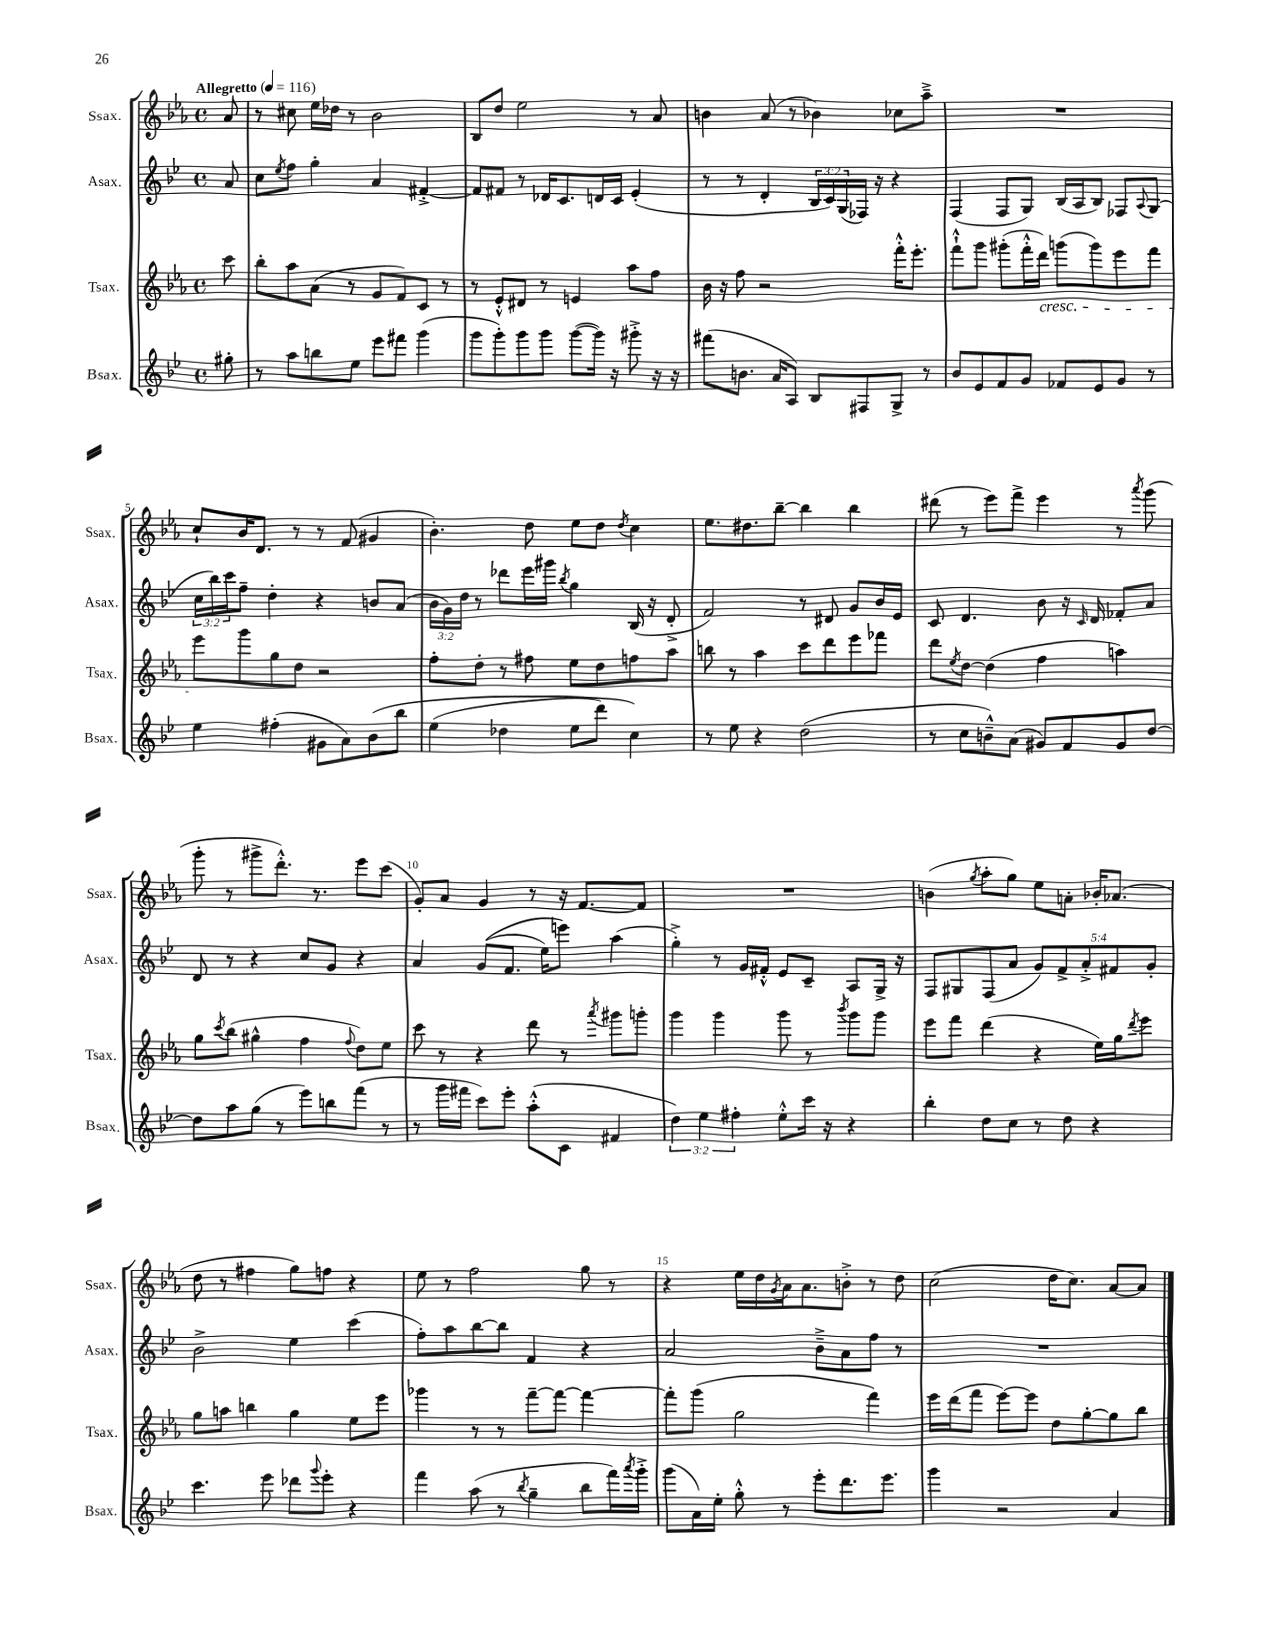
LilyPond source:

<<
\new StaffGroup <<
\new Staff = "s0" \with { instrumentName = "Ssax." shortInstrumentName = "Ssax." } {
    \clef treble \key ees \major \defaultTimeSignature \time 4/4 \partial 8 \tempo "Allegretto" 4 = 116
    aes'8 |
    r8 cis''8 ees''16 des''16 r8 bes'2 |
    bes8 d''8 ees''2 r8 aes'8 |
    b'4 aes'8( r8 bes'4) ces''8 aes''8---> |
    R1 |
    c''8-! bes'16 d'8. r8 r8 f'8( gis'4 |
    bes'4.-.) d''8 ees''8 d''8 \acciaccatura { d''8 } c''4 |
    ees''8. dis''8. bes''8~-- bes''4 bes''4 |
    dis'''8( r8 ees'''8) f'''8-> ees'''4 r8 \acciaccatura { aes'''8 } g'''8( |
    g'''8-. r8 gis'''8-> d'''8.-.-^) r8. ees'''8 c'''8( |
    g'8-.) aes'8 g'4 r8 r16 f'8.~ f'8 |
    R1 |
    b'4( \acciaccatura { g''8 } aes''8-. g''8) ees''8 a'8-. bes'16-. aes'8.( |
    d''8 r8 fis''4 g''8) f''8 r4 |
    ees''8 r8 f''2 g''8 r8 |
    r4 ees''16 d''16 \acciaccatura { g'8 } aes'16 aes'8. b'8-.-> r8 d''8 |
    c''2( d''16 c''8.) aes'8~ aes'8 \bar "|." |
}
\new Staff = "s1" \with { instrumentName = "Asax." shortInstrumentName = "Asax." } {
    \clef treble \key bes \major \defaultTimeSignature \time 4/4 \override Staff.TupletNumber.text = #tuplet-number::calc-fraction-text \partial 8
    a'8 |
    c''8 \acciaccatura { ees''8 } f''8 g''4-. a'4 fis'4~-.-> |
    fis'8 fis'8 r8 des'16 c'8. d'16 c'16 ees'4-.( |
    r8 r8 d'4-. \tuplet 3/2 { bes16 c'16) g16( } fes16) r16 r4 |
    f4( f8 g8) bes16( a16 bes8) fes8 \appoggiatura { a8 } g8( |
    \tuplet 3/2 { c''16 bes''16) c'''16 } f''8-- d''4-. r4 b'8 a'8( |
    \tuplet 3/2 { bes'16 g'16) d''16 } r8 des'''8 ees'''16 gis'''16 \acciaccatura { bes''8 } g''4 bes16( r16 d'8-.-> |
    f'2) r8 dis'8 g'8 bes'16 ees'16 |
    c'8 d'4. bes'8 r16 \grace { c'16 } d'16 fes'8-. a'8 |
    d'8 r8 r4 c''8 g'8 r4 |
    a'4 g'8(\( f'8. ees''16) e'''8\) a''4( |
    g''4-.->) r8 g'16 fis'16-.-^ ees'8 c'8-- a8 g16-> r16 |
    f8 gis8 f8( a'8 \tuplet 5/4 { g'8) f'8-> a'8-.-> fis'8 g'8-. } |
    bes'2-> ees''4 c'''4( |
    f''8-.) a''8 bes''8~ bes''8 f'4 r4 |
    a'2 bes'8---> a'8 f''8 r8 |
    R1 \bar "|." |
}
\new Staff = "s2" \with { instrumentName = "Tsax." shortInstrumentName = "Tsax." } {
    \clef treble \key ees \major \defaultTimeSignature \time 4/4 \partial 8
    c'''8 |
    bes''8-. aes''8 aes'8( r8 g'8 f'8) c'8 r8 |
    r8 ees'8-.-^ dis'8 r8 e'4 aes''8 f''8 |
    bes'16 r16 f''8 r2 f'''16-.-^ ees'''8.-. |
    f'''8-!-^ g'''8 gis'''8-.( f'''16-.-^ d'''16\cresc) g'''8( g'''8) ees'''8 f'''8 |
    ees'''8\! g'''8 g''8 d''8 r2 |
    f''8-. d''8-. r8 fis''8 ees''8 d''8 f''8 aes''8 |
    b''8 r8 aes''4 c'''8 d'''8 ees'''8 fes'''8 |
    d'''8 \acciaccatura { ees''8 } d''8~ d''4( f''4 a''4) |
    g''8 \acciaccatura { c'''8 } bes''8( gis''4-^ f''4 \appoggiatura { f''8 } d''8) ees''8 |
    c'''8 r8 r4 d'''8 r8 \acciaccatura { aes'''8 } gis'''8 g'''8-. |
    g'''4 g'''4 g'''8 r8 \acciaccatura { bes'''8 } g'''8 g'''8 |
    ees'''8 f'''8 d'''4( r4 ees''16) g''16 \acciaccatura { d'''8 } ees'''8 |
    g''8 a''8 b''4 g''4 ees''8 ees'''8 |
    ges'''4 r8 r8 f'''8~-- f'''8~ f'''4~ |
    f'''8-. g'''8( g''2 f'''4) |
    ees'''16 d'''16( f'''8 ees'''8~) ees'''8 d''8 g''8~-. g''8 bes''8 \bar "|." |
}
\new Staff = "s3" \with { instrumentName = "Bsax." shortInstrumentName = "Bsax." } {
    \clef treble \key bes \major \defaultTimeSignature \time 4/4 \override Staff.TupletNumber.text = #tuplet-number::calc-fraction-text \partial 8
    gis''8-. |
    r8 a''8 b''8 ees''8 ees'''8 fis'''8 g'''4( |
    g'''8 g'''8-.) g'''8 g'''8 g'''8~( g'''16) r16 gis'''8-.-> r16 r16 |
    fis'''8( b'8. a'16 a8) bes8 fis8 g8-> r8 |
    bes'8 ees'8 f'8 g'8 fes'8 ees'8 g'8 r8 |
    ees''4 fis''4-.( gis'8 a'8) bes'8\( bes''8 |
    ees''4( des''4 ees''8 d'''8) c''4\) |
    r8 ees''8 r4 d''2( |
    r8 c''8 b'8---^) a'8( gis'8) f'8 gis'8 d''8~ |
    d''8 a''8 g''8( r8 ees'''8) b''8 f'''8( r8 |
    r8 g'''16 fis'''16 c'''8) ees'''8-. a''8-.-^( c'8 fis'4 |
    \tuplet 3/2 { d''4) ees''4 fis''4-. } ees''8-.-^ c'''16 r16 r4 |
    bes''4-. d''8 c''8 r8 d''8 r4 |
    c'''4. ees'''8 des'''8 \appoggiatura { g'''8 } ees'''8-. r4 |
    f'''4 a''8( r8 \acciaccatura { bes''8 } g''4-- bes''8 f'''16) \acciaccatura { a'''8 } g'''16-.-> |
    g'''8( a'16) ees''16-. g''8-.-^ r8 ees'''8-. d'''8. ees'''8. |
    g'''4 r2 a'4 \bar "|." |
}
>>
>>
\layout { \context { \Score \override BarNumber.break-visibility = ##(#f #t #t) barNumberVisibility = #(every-nth-bar-number-visible 5) } }
